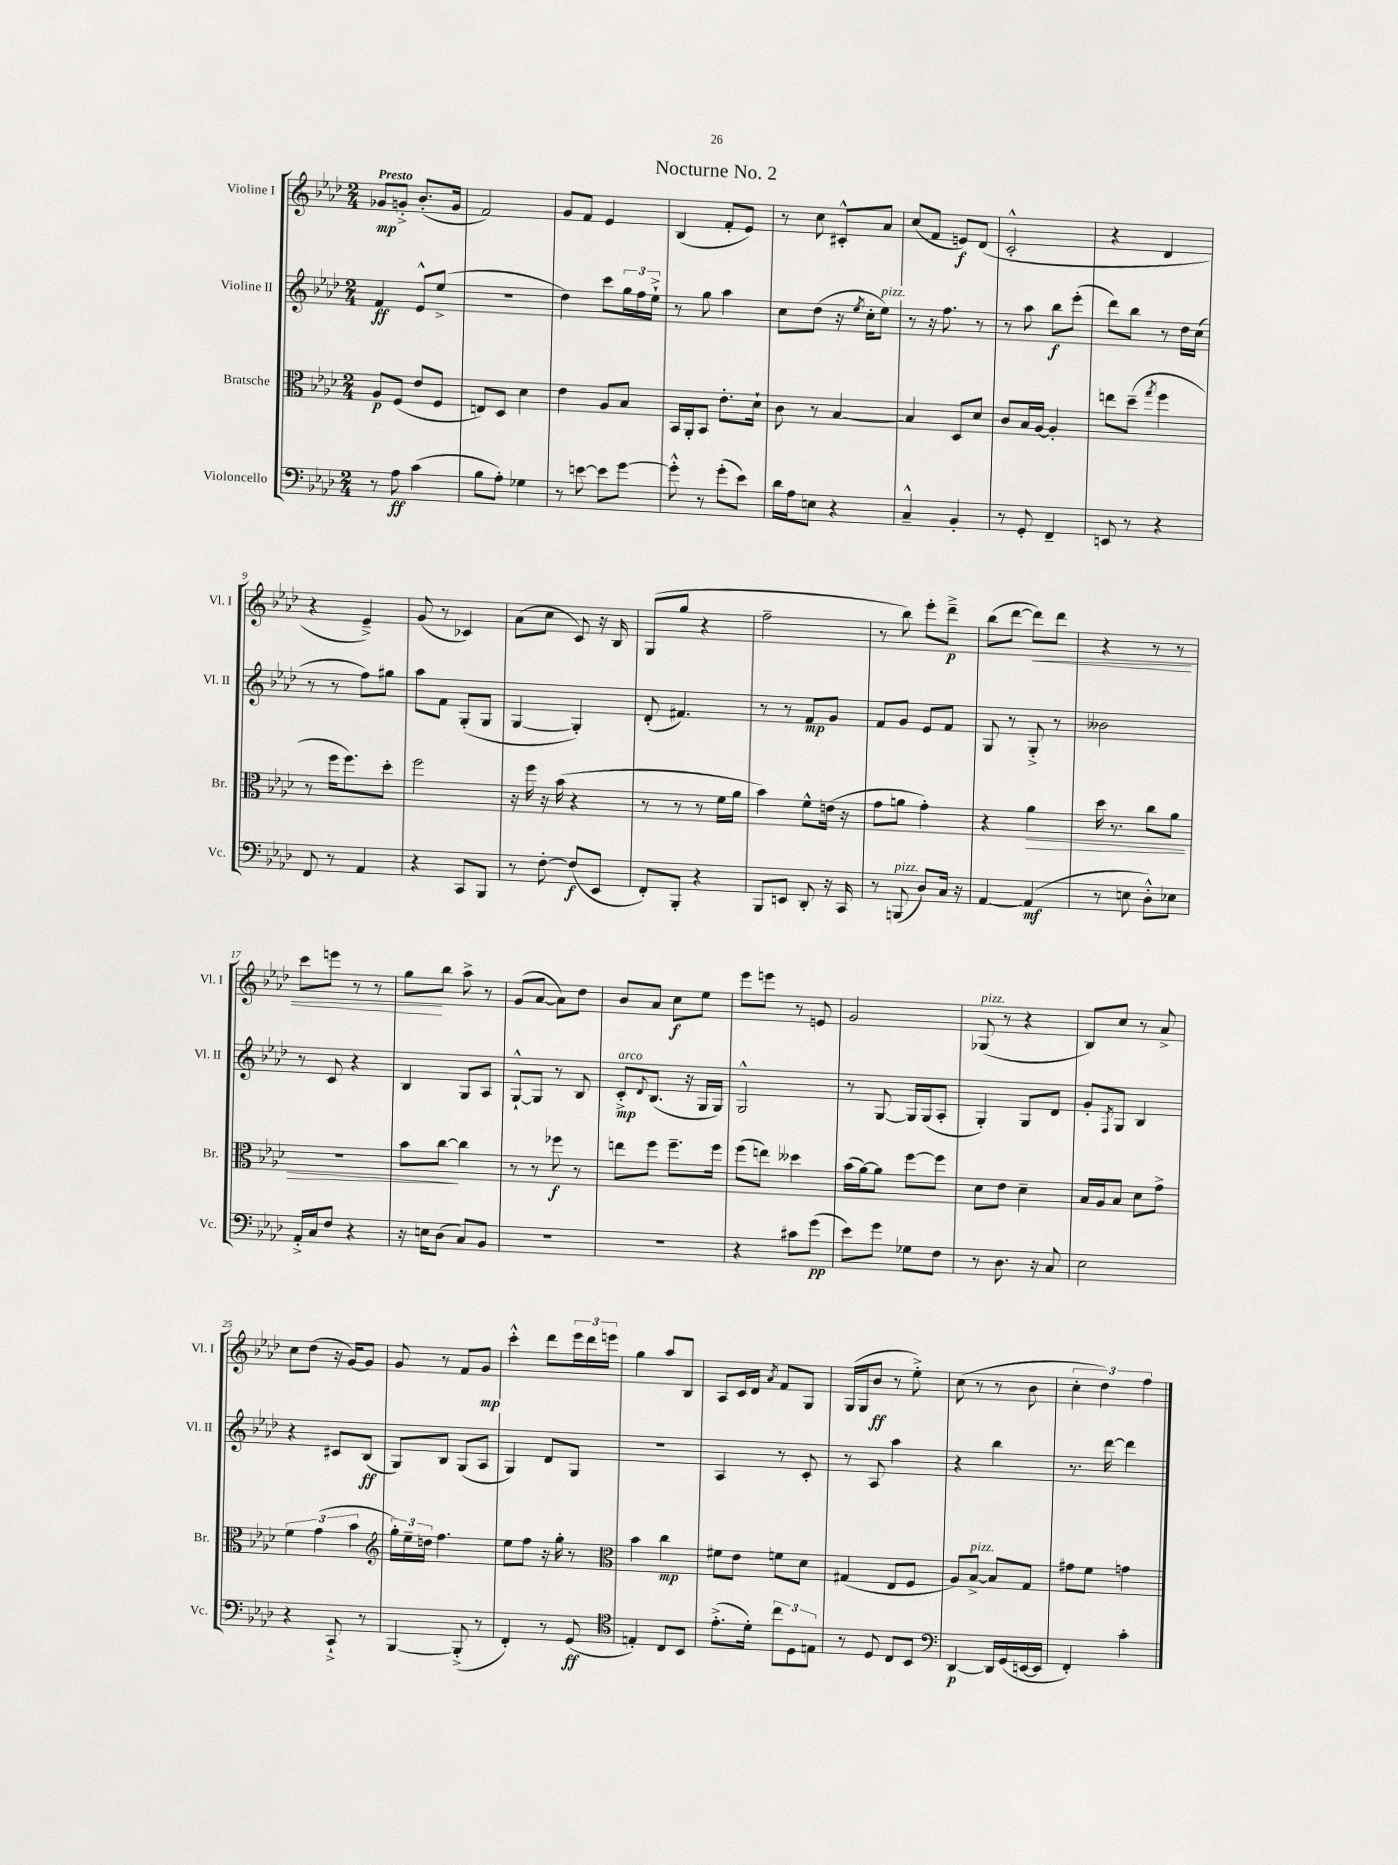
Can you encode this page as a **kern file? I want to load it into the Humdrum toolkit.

**kern	**kern	**kern	**kern
*staff4	*staff3	*staff2	*staff1
*clefF4	*clefC3	*clefG2	*clefG2
*k[b-e-a-d-]	*k[b-e-a-d-]	*k[b-e-a-d-]	*k[b-e-a-d-]
*M2/4	*M2/4	*M2/4	*M2/4
8r	8A-/L	4f/	8g-/L
8A-\	(8F/J	.	8g'^/J
(4c\	8e-/L	8e-^^/L	(8.b-'/L
.	8F/J	(8ee-^/J	.
.	.	.	16g/Jk
=	=	=	=
8B-\L	8E/L)	2r	2f/)
8A-'\J)	8D-/J	.	.
4G-\	4d-\	.	.
=	=	=	=
8r	4e-\	4dd-\)	8g/L
[8e\	.	.	8f/J
8e\]L	8A-/L	8ccc\L	4e-/
[8g\J	8B-/J	24gg\L	.
.	.	24ff\	.
.	.	24ee-`^\JJ	.
=	=	=	=
8g'^^\]	16BB-/LL	8r	(4B-/
.	16AA-'/J	.	.
8r	8BB-/J	8gg\	.
(8g'\L	8.e-'\L	4aa-\	8f'/L
8e-\J)	.	.	8e-/J)
.	16d-`\Jk	.	.
=	=	=	=
16d-\LL	8c\	8cc\L	8r
16A-\J	.	.	.
8E\J	8r	(8dd-\J	8cc\
4r	[4B-/	16r	8c#'^^/L
.	.	8qee-/	.
.	.	16cc'\LK	.
.	.	8ee-\J)	8a-/J
=	=	=	=
4C~^^/	4B-/]	8r	(8cc/L
.	.	16r	8f/J
.	.	8.ff\	.
4BB-'/	8D-/L	.	8e/L)
.	8d-/J	8r	(8d-/J
=	=	=	=
8r	8c/L	8r	2c'^^/
8GG'/	16B-/L	8aa-\	.
.	[16A-/JJ	.	.
4FF~/	4A-'/]	8bb-\L	.
.	.	(8eee-'\J	.
=	=	=	=
8EE/	8ee\L	8ddd-\L)	4r
8r	(8dd-~\J	8bb-\J	.
.	8qgg/	.	.
4r	4ff\	8r	4d-/
.	.	16dd-\LL	.
.	.	(16cc\JJ	.
=	=	=	=
8FF/	8r	8r	4r
8r	16ff\LK	8r	.
.	8.ff\)	.	.
4AA-/	.	8ff\L)	4e-~^/)
.	8dd-'\J	8gg#\J	.
=	=	=	=
4r	2ff\	8aa-\L	(8g/
.	.	8f\J	8r
8CC/L	.	(8G'/L	4c-/)
8BBB-/J	.	8G/J	.
=	=	=	=
8r	16r	[4G/	(8a-\L
.	16ff\	.	.
[8F'\	16r	.	8cc\J
.	(16b-\	.	.
(8F/]L	4r	4G'/])	8c/)
8EE-/J	.	.	16r
.	.	.	16B-/
=	=	=	=
8FF'/L)	8r	(8d-'/	(8G/L
8BBB-'/J	8r	4.f#/)	8gg/J
4r	8r	.	4r
.	16f\LL	.	.
.	16a-\JJ	.	.
=	=	=	=
8BBB-/L	4b-\)	8r	2ff~\
8EE/J	.	8r	.
8DD-'/	8f^^\L	8f/L	.
16r	(16e\Jk	8g/J	.
16CC/	16r	.	.
=	=	=	=
8r	8g\L	8f/L	8r
(8BBB/	8a\J	8g/J	8bb-\)
8D-/L)	4g'\)	8e-/L	8eee-'\L
16C/Jk	.	8f/J	8ddd-~^\J
16r	.	.	.
=	=	=	=
[4AA-/	4r	8G/	(8bb-\L
.	.	8r	[8ddd-\J
(4AA-/]	4a-\	8G'^/	8ddd-\]L)
.	.	8r	8ddd-\J
=	=	=	=
8r	16dd-\	2b--\	4r
.	8.r	.	.
8E\	.	.	.
8D-'^^\L)	8cc\L	.	8r
8E-\J	8a-\J	.	8r
=	=	=	=
16AA-'^/LL	2r	8r	8ccc\L
16C/J	.	.	.
8F/J	.	8c/	8eee\J
4r	.	4r	8r
.	.	.	8r
=	=	=	=
16r	8b-\L	4B-/	8gg\L
16E\LK	.	.	.
(8D-\J	[8cc\J	.	8bb-\J
8C/L)	4cc\]	8G/L	8aa-^\
8BB-/J	.	8A-/J	8r
=	=	=	=
2r	8r	[8G`^^/L	(8g/L
.	8r	8G/]J	[8a-/J
.	8ff-\	8r	8a-\]L)
.	8r	8B-/	8dd-\J
=	=	=	=
2r	8ee\L	8c'^/L	8b-/L
.	.	8qqd-/	.
.	8ff\J	(8.B-/J	8a-/J
.	8.ff~\L	.	8cc\L
.	.	16r	.
.	.	16G/LL	8ee-\J
.	16ff\Jk	16G/JJ)	.
=	=	=	=
4r	(8ff\L	2G^^/	8eee-\L
.	8ee\J)	.	8eee\J
8c#\L	4dd--\	.	8r
(8g\J	.	.	8e/
=	=	=	=
8e-\L)	(16b-\LL	8r	2g/
.	[16a-\J)	.	.
8g\J	8a-\]J	[8G/	.
8G-\L	[8ff\L	16G/]LL	.
.	.	(16G/J	.
8F\J	8ff\]J	8A-'/J	.
=	=	=	=
8r	8d-\L	4G'/)	(8G-/
8.D-\	8e-\J	.	8r
.	4d-~\	8G/L	4r
16r	.	.	.
8C/	.	8d-/J	.
=	=	=	=
2E-\	16B-/LL	8g'/L	8B-/L)
.	16A-/J	.	.
.	.	8qF/	.
.	8B-/J	8G/J	8cc/J
.	8d-\L	4B-/	8r
.	8g^\J	.	8a-^/
=	=	=	=
4r	6f\	4r	8cc\L
.	.	.	(8dd-\J
.	(6g\	.	.
8CC`^/	.	8c#/L	16r
.	.	.	[16g/LK)
.	6b-\	.	.
8r	.	(8B-/J	8g/]J
=	=	=	=
*	*clefG2	*	*
[4BBB-/	24gg'\LL)	8G/L)	8g/
.	24ee-~\	.	.
.	24dd\JJ	.	.
.	4.ff\	8B-/J	8r
(8BBB-'^/]	.	(8G/L	8f/L
8r	.	8A-/J	8g/J
=	=	=	=
4FF'/)	8ee-\L	4G/)	4ccc'^^\
.	8ff\J	.	.
8r	16r	8d-/L	8ddd-\L
.	16gg'\	.	.
(8GG/	8r	8G/J	24eee-\L
.	.	.	24ddd-\
.	.	.	24eee\JJ
=	=	=	=
*clefC4	*clefC3	*	*
4E'/)	4b-\	2r	4gg\
8C/L	4cc\	.	8aa-/L
8BB-/J	.	.	8B-/J
=	=	=	=
(8.e-'^\L	8f#\L	4A-/	8A-/L
.	8e-\J	.	16c/L
16d-'\Jk)	.	.	16d-/JJ
.	.	.	8qa-/
12cc\L	8f\L	8r	8f/L
12D-\	.	.	.
.	8d-\J	8c'/	8G/J
12E\J	.	.	.
=	=	=	=
8r	(4G#/	8r	(16G/LL
.	.	.	16G/J
8D-/	.	8A-/	8b-/J
8C/L	8E-/L	4aa-\	8r
8BB-/J	8F/J	.	8ee-'^\)
=	=	=	=
*clefF4	*	*	*
[4DD-/	8A-/L)	4r	(8cc\
.	[8B-^/J	.	8r
16DD-/]LL	8B-/]L	4bb-\	8r
(16GG/	.	.	.
[16EE/	8G/J	.	8b-\
16EE/]JJ	.	.	.
=	=	=	=
4FF'/)	8g#\L	8.r	6cc'\
.	8f\J	.	.
.	.	.	6dd-\)
.	.	[16ddd-\	.
4c'\	4g\	4ddd-\]	.
.	.	.	6ff\
==	==	==	==
*-	*-	*-	*-
